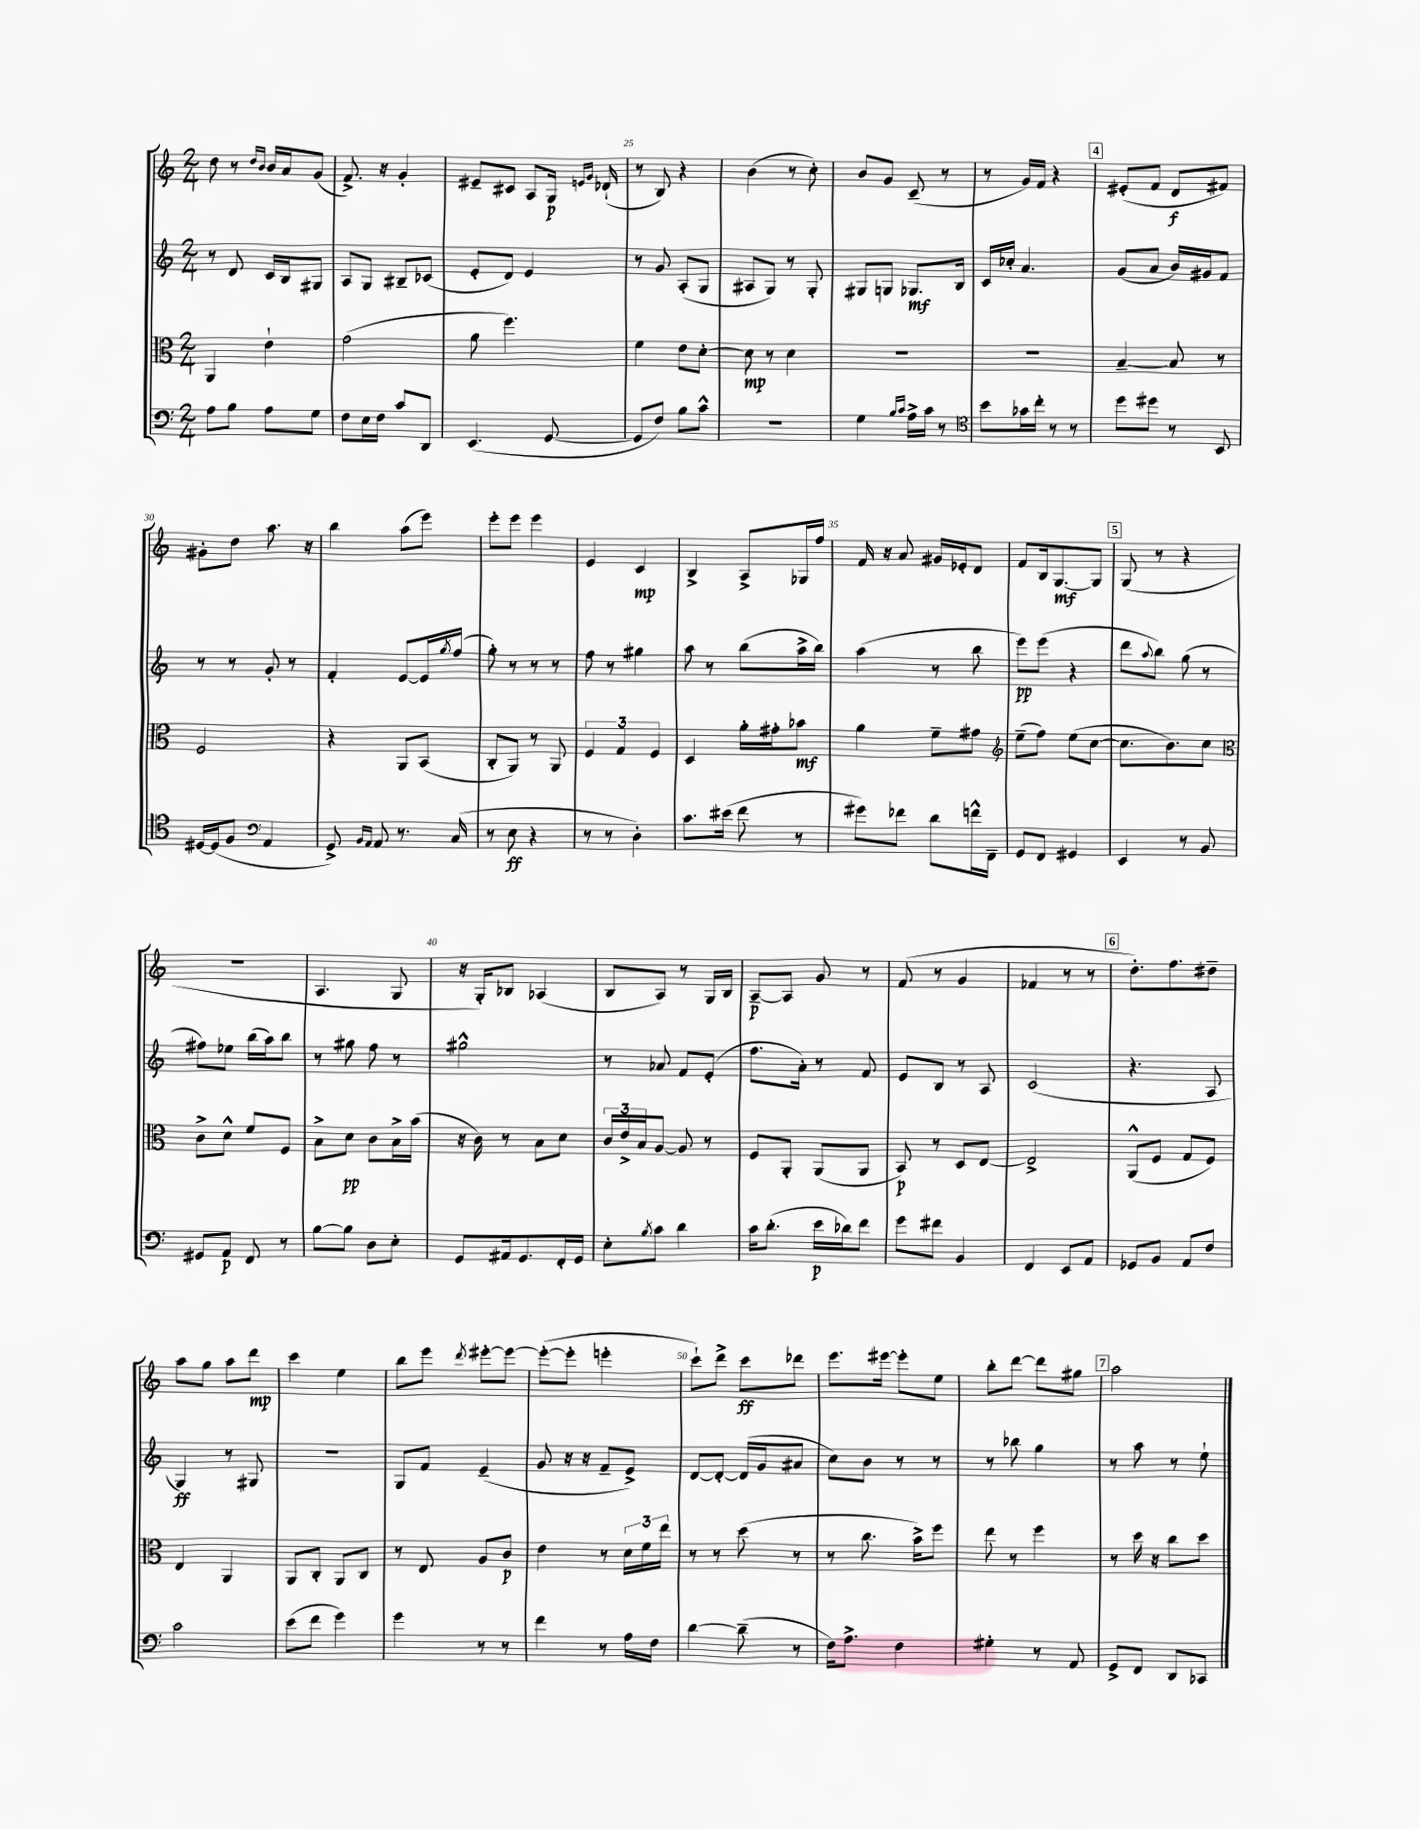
<<
\new StaffGroup <<
\new Staff = "s0" {
    \clef treble \key c \major \numericTimeSignature \time 2/4
    d''8 r8 \grace { d''16 b'16 } b'16 a'16 g'8( |
    f'8.->) r16 g'4-. |
    eis'8-- cis'8 a8 g16\p \grace { e'16 g'16 } des'16-!( |
    r8 b8) r4 |
    b'4( r8 c''8-.) |
    b'8 g'8 c'8--( r8 |
    r8 g'16) f'16 r4 |
    \mark \markup { \box "4" } eis'8-.( f'8 d'8\f fis'8) |
    gis'8-. d''8 a''8. r16 |
    b''4 a''8( e'''8) |
    e'''8-. e'''8 e'''4 |
    e'4 c'4\mp |
    b4-> a8-> ges16 f''16 |
    f'16 r16 a'8 gis'16 ees'16-. d'8 |
    f'8 b16 g8.~\mf g8 |
    \mark \markup { \box "5" } g8( r8 r4 |
    R2 |
    a4. g8 |
    r16 g16-.) bes8 aes4( |
    b8 a8) r8 g16 b16 |
    a8~--\p a8 g'8 r8 |
    f'8( r8 g'4 |
    fes'4 r8 r8 |
    \mark \markup { \box "6" } d''8.-.) f''8. dis''8-- |
    a''8 g''8 a''8 d'''8\mp |
    c'''4 e''4 |
    b''8 e'''8 \acciaccatura { d'''8 } eis'''8~-. eis'''8~ |
    eis'''8~-.( eis'''8-. e'''4-. |
    c'''8-!) d'''8-> c'''8\ff des'''8 |
    e'''8. eis'''16~ eis'''8-. e''8 |
    b''8-. d'''8~ d'''8 gis''8 |
    \mark \markup { \box "7" } a''2 \bar "|." |
}
\new Staff = "s1" {
    \clef treble \key c \major \numericTimeSignature \time 2/4
    r8 d'8 c'16 b16 gis8 |
    a8 g8 bis8-- ces'8( |
    e'8-. d'8) e'4 |
    r8 g'8 a8-.( g8 |
    ais8 g8) r8 g8-. |
    gis8 g8 ges8.\mf b16 |
    c'16 ces''16-. a'4. |
    \mark \markup { \box "4" } g'8( a'8 b'16) gis'16 f'8 |
    r8 r8 g'8-. r8 |
    f'4-. e'8~ e'16 \acciaccatura { g''8 } f''16( |
    g''8-.) r8 r8 r8 |
    f''8 r8 gis''4 |
    a''8 r8 b''8( a''16-> b''16) |
    a''4( r8 b''8 |
    e'''8\pp) e'''8( r4 |
    \mark \markup { \box "5" } d'''8 \appoggiatura { a''8 } b''8) g''8( r8 |
    fis''8) ees''8 b''16( a''16) b''8 |
    r8 gis''8 f''8 r8 |
    gis''2-^ |
    r8 aes'8 f'8 e'8-.( |
    f''8. a'16-.) r8 f'8 |
    e'8 b8 r8 a8 |
    c'2( |
    \mark \markup { \box "6" } r4. a8 |
    g4\ff) r8 gis8 |
    r2 |
    g8 f'8 e'4--( |
    g'8 r16 r16 f'8-- e'8->) |
    d'8~ d'8~-. d'16( g'16 ais'8 |
    c''8) b'8 r8 r8 |
    r8 bes''8 g''4 |
    \mark \markup { \box "7" } r8 a''8 r8 e''8-! \bar "|." |
}
\new Staff = "s2" {
    \clef alto \key c \major \numericTimeSignature \time 2/4
    a,4 e'4-! |
    g'2( |
    a'8 f''4.) |
    f'4 e'8 d'8~-. |
    d'8\mp r8 d'4 |
    R2 |
    R2 |
    \mark \markup { \box "4" } b4~-- b8 r8 |
    f2 |
    r4 a,8 b,8( |
    c8-. a,8) r8 a,8 |
    \tuplet 3/2 { f4 g4 f4 } |
    d4 a'16-. gis'16-. bes'8\mf |
    a'4 f'8-- gis'8 |
    \clef treble e''8--( f''8) e''8( c''8~ |
    \mark \markup { \box "5" } c''8. b'8.) c''8 |
    \clef alto c'8-> d'8-^ f'8 f8 |
    b8-> d'8\pp c'8 b16-> b'16( |
    r16 c'16) r8 b8 d'8 |
    \tuplet 3/2 { c'16 e'16-> b16 } a8~ a8 r8 |
    f8 a,8-. a,8( a,8 |
    b,8\p) r8 d8 e8~ |
    e2-> |
    \mark \markup { \box "6" } a,8-^( f8 g8 f8) |
    e4 a,4 |
    a,8 c8-. a,8 c8 |
    r8 e8 a8 c'8\p |
    e'4 r8 \tuplet 3/2 { d'16 f'16 e''16 } |
    r8 r8 d''8( r8 |
    r8 c''8. b'16->) f''8 |
    e''8 r8 f''4 |
    \mark \markup { \box "7" } r8 d''16 r16 c''8 d''8 \bar "|." |
}
\new Staff = "s3" {
    \clef bass \key c \major \numericTimeSignature \time 2/4
    a8 b8 a8 g8 |
    f8 e16 f16 c'8 d,8 |
    e,4.( g,8~ |
    g,8 f8) b8 c'8-^ |
    R2 |
    g4 \grace { b16 c'16 } a16-> c'16 r8 |
    \clef tenor b'8 ges'16 c''16-. r8 r8 |
    \mark \markup { \box "4" } d''8 dis''8 r8 b,8 |
    dis16~ dis16( f8 \clef bass a,4 |
    g,8->) \grace { b,16 a,16 } a,8 r8. c16( |
    r8 e8\ff r4 |
    r8 r8 d4-.) |
    c'8. eis'16( f'8 r8 |
    gis'8) fes'8 d'8 f'16-^ f,16-- |
    g,8 f,8 gis,4 |
    \mark \markup { \box "5" } e,4 r8 b,8 |
    gis,8 a,8\p f,8 r8 |
    b8~ b8 d8 e8-. |
    g,8 ais,16 g,8. f,16-. g,16 |
    e8-. \acciaccatura { b8 } c'8 d'4 |
    c'16 d'8.-.( e'16\p des'16) f'8 |
    g'8 fis'8 b,4 |
    f,4 e,8 a,8 |
    \mark \markup { \box "6" } ges,8 b,8 a,8 f8 |
    c'2 |
    e'8( f'8 g'4) |
    g'4 r8 r8 |
    f'4 r8 a16 f16 |
    d'4~ d'8--( r8 |
    f16) a8.-> f4 |
    gis4-. r8 a,8 |
    \mark \markup { \box "7" } g,8-> f,8 d,8 ces,8 \bar "|." |
}
>>
>>
\layout { \context { \Score currentBarNumber = #22 \override BarNumber.break-visibility = ##(#f #t #t) barNumberVisibility = #(every-nth-bar-number-visible 5) } }
